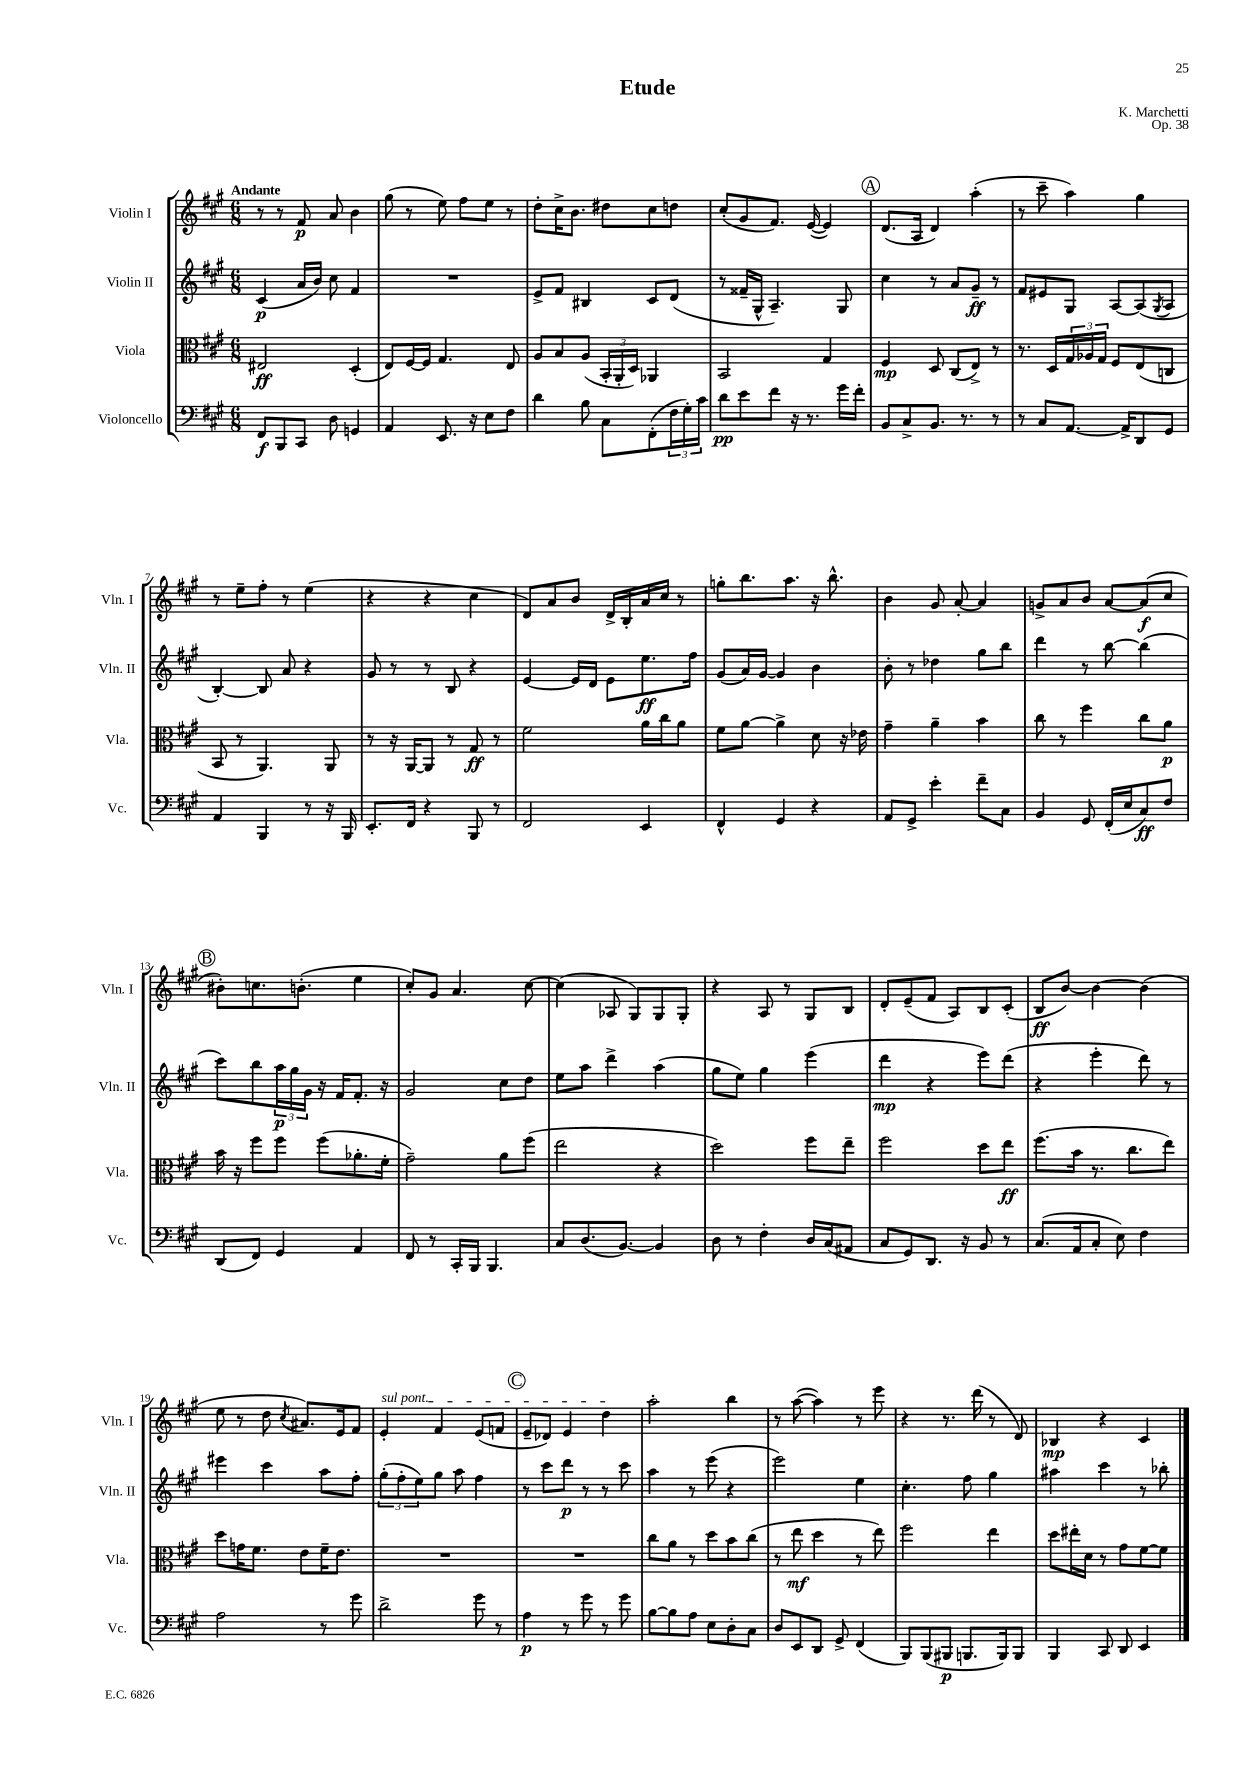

**kern	**kern	**kern	**kern
*staff4	*staff3	*staff2	*staff1
*clefF4	*clefC3	*clefG2	*clefG2
*k[f#c#g#]	*k[f#c#g#]	*k[f#c#g#]	*k[f#c#g#]
*M6/8	*M6/8	*M6/8	*M6/8
8FF#/L	2E#/	(4c#/	8r
8BBB/	.	.	8r
8CC#/J	.	16a/LL	8f#/
.	.	16b/JJ)	.
8D\	.	8cc#\	8a/
4GG/	(4D'/	4f#/	4b\
=	=	=	=
4AA/	8E/L)	2.r	(8gg#\
.	[16F#/L	.	8r
.	16F#/]JJ	.	.
8.EE/	4.G#/	.	8ee\)
.	.	.	8ff#\L
16r	.	.	.
8E\L	.	.	8ee\J
8F#\J	8E/	.	8r
=	=	=	=
4d\	8A/L	8e^/L	8dd'\L
.	8B/	8f#/J	16cc#^\K
.	.	.	8.b\J
8B\	(8A/J	4B#/	.
8C#\L	24BB'/LL	.	8dd#\L
.	24AA'/	.	.
.	24D/JJ)	.	.
(8FF#'\	4AA-/	8c#/L	8cc#\
24F#\L	.	(8d/J	8dd\J
24G#'\)	.	.	.
24c#\JJ	.	.	.
=	=	=	=
8d\L	2BB/	8r	(8cc#'/L
8e\	.	16f##~/LL	8g#/
.	.	16G#^^/JJ	.
8f#\J	.	4.A~/)	8.f#/J)
16r	.	.	.
8.r	.	.	([16e/
.	4G#/	.	4e/])
16g#\LL	.	8G#/	.
16f#'\JJ	.	.	.
=	=	=	=
8BB/L	4F#/	4cc#\	(8.d/L
8C#^/	.	.	.
.	.	.	16A/Jk
8.BB/J	8D/	8r	4d/)
.	(8C#/L	8a/L	.
8.r	.	.	.
.	8E^/J)	8g#~/J	(4aa'\
8r	8r	8r	.
=	=	=	=
8r	8.r	8f#/L	8r
8C#/L	.	8e#/	8ccc#~\
.	16D/LL	.	.
[8.AA/J	24G#/	8G#/J	4aa\)
.	24A-/	.	.
.	24G#/JJ	.	.
.	8F#/L	[8A/L	.
16AA^/]LK	.	.	.
8DD/	(8E/	(8A/]	4gg#\
.	.	8qG#/	.
8GG#/J	8C/J	8A/J	.
=	=	=	=
4AA/	8BB/	[4B'/)	8r
.	8r	.	8ee~\L
4BBB/	4.AA/)	8B/]	8ff#'\J
.	.	8a/	8r
8r	.	4r	(4ee\
16r	8AA/	.	.
16BBB/	.	.	.
=	=	=	=
8.EE'/L	8r	8g#/	4r
.	16r	8r	.
16FF#/Jk	[16AA/LK	.	.
4r	8AA/]J	8r	4r
.	8r	8B/	.
8BBB/	8G#/	4r	4cc#\
8r	8r	.	.
=	=	=	=
2FF#/	2f#\	[4e/	8d/L)
.	.	.	8a/
.	.	16e/]LL	8b/J
.	.	16d/JJ	.
.	.	8e\L	16d^/LL
.	.	.	16B'/
4EE/	16a\LL	8.ee\	16a/
.	16cc#\J	.	16cc#/JJ
.	8a\J	.	8r
.	.	16ff#\Jk	.
=	=	=	=
4FF#^^/	8f#\L	(8g#/L	8gg'\L
.	[8a\J	16a/L)	8.bb\
.	.	[16g#/JJ	.
4GG#/	4a^\]	4g#/]	.
.	.	.	8.aa\J
4r	8d\	4b\	16r
.	.	.	8.bb^^\
.	16r	.	.
.	16e-\	.	.
=	=	=	=
8AA/L	4g#~\	8b'\	4b\
8GG#^/J	.	8r	.
4e'\	4a~\	4dd-\	8g#/
.	.	.	[8a'/
8f#~\L	4b\	8gg#\L	4a/]
8C#\J	.	8bb\J	.
=	=	=	=
4BB/	8cc#\	4ddd\	8g^/L
.	8r	.	8a/
8GG#/	4ff#\	8r	8b/J
(16FF#'/LL	.	[8bb\	[8a/L
16E/J	.	.	.
8C#/)	8cc#\L	(4bb\]	(8a/]
8F#/J	8a\J	.	8cc#/J
=	=	=	=
(8DD/L	16b\	8ccc#\L)	8b#'\L)
.	16r	.	.
8FF#/J)	8ff#\L	8bb\	8.cc\
4GG#/	8ff#\J	24aa\L	.
.	.	24gg#\	.
.	.	.	(8.b'\J
.	.	24g#\JJ	.
.	(8ff#\L	16r	.
.	.	16f#/LK	.
4AA/	8.a-'\	8.f#'/J	4ee\
.	16f#'\Jk	16r	.
=	=	=	=
8FF#/	2g#~\)	2g#/	8cc#'/L)
8r	.	.	8g#/J
16CC#'/LL	.	.	4.a/
16BBB/JJ	.	.	.
4.BBB/	.	.	.
.	8a\L	8cc#\L	.
.	(8ff#\J	8dd\J	[8cc#\
=	=	=	=
8C#/L	2ee\	8ee\L	(4cc#\]
(8.D/	.	8aa\J	.
.	.	4ddd^\	8A-/
[8.BB/J)	.	.	.
.	.	.	8G#/L)
4BB/]	4r	(4aa\	8G#/
.	.	.	8G#'/J
=	=	=	=
8D\	2dd\)	8gg#\L	4r
8r	.	8ee\J)	.
4F#'\	.	4gg#\	8A/
.	.	.	8r
16D/LL	8ff#\L	(4eee\	8G#/L
(16C#/J	.	.	.
8AA#/J	8ee~\J	.	8B/J
=	=	=	=
8C#/L	2ff#\	4ddd\	8d'/L
8GG#/)	.	.	(8e~/
8.DD/J	.	4r	8f#/J
.	.	.	8A/L)
16r	.	.	.
8BB/	8dd\L	8eee\L)	8B/
8r	8ee\J	(8ddd\J	(8c#'/J
=	=	=	=
(8.C#/L	(8.ff#\L	4r	8B/L
.	.	.	[8b/J)
16AA/k	16b\Jk	.	.
8C#'/J	8.r	4eee'\	4b\_
8E\)	.	.	.
.	8.cc#\L	.	.
4F#\	.	8ddd\)	(4b\]
.	8ee\J)	8r	.
=	=	=	=
2A\	8dd\L	4eee#\	8ee\
.	16g\K	.	8r
.	8.f#\J	.	.
.	.	4ccc#\	8dd\
.	.	.	8qcc#/
.	8e\L	.	8.a#/L)
8r	16f#~\K	8aa\L	.
.	8.e\J	.	16e/k
8g#\	.	8ff#'\J	8f#/J
=	=	=	=
2d^\	2.r	(12gg#'\L	4e'/
.	.	12ff#'\	.
.	.	12ee\)	.
.	.	8gg#\J	4f#/
.	.	8aa\	.
8g#\	.	4ff#\	(8e/L
8r	.	.	8f/J
=	=	=	=
4A\	2.r	8r	8e~/L
.	.	8ccc#\L	8d-/J)
8r	.	8ddd\J	4e/
8g#\	.	8r	.
8r	.	8r	4dd\
8g#\	.	8ccc#\	.
=	=	=	=
[8B\L	8cc#\L	4aa\	2aa'\
8B\]	8a\J	.	.
8A\J	8r	8r	.
8E\L	8dd\L	(8eee\	.
8D'\	8b\	4r	4bb\
8C#\J	(8cc#\J	.	.
=	=	=	=
8D/L	8r	2eee\)	8r
8EE/	8ee\	.	([8aa\
8DD/J	4dd\	.	4aa\])
8GG#^/	.	.	.
(4FF#/	8r	4ee\	8r
.	8ee\)	.	8eee\
=	=	=	=
8BBB/L)	2ff#\	4.cc#'\	4r
(8BBB/	.	.	.
8BBB#/J	.	.	8.r
8.BBB/L	.	8ff#\	.
.	.	.	(16ddd\
.	4ee\	4gg#\	8r
16BBB/k)	.	.	.
8BBB/J	.	.	8d/)
=	=	=	=
4BBB/	8dd\L	4aa#\	4B-/
.	16ee#'\L	.	.
.	16d\JJ	.	.
8CC#/	8r	4ccc#\	4r
8DD/	8g#\L	.	.
4EE/	[8f#\	8r	4c#/
.	8f#\]J	8bb-'\	.
==	==	==	==
*-	*-	*-	*-
